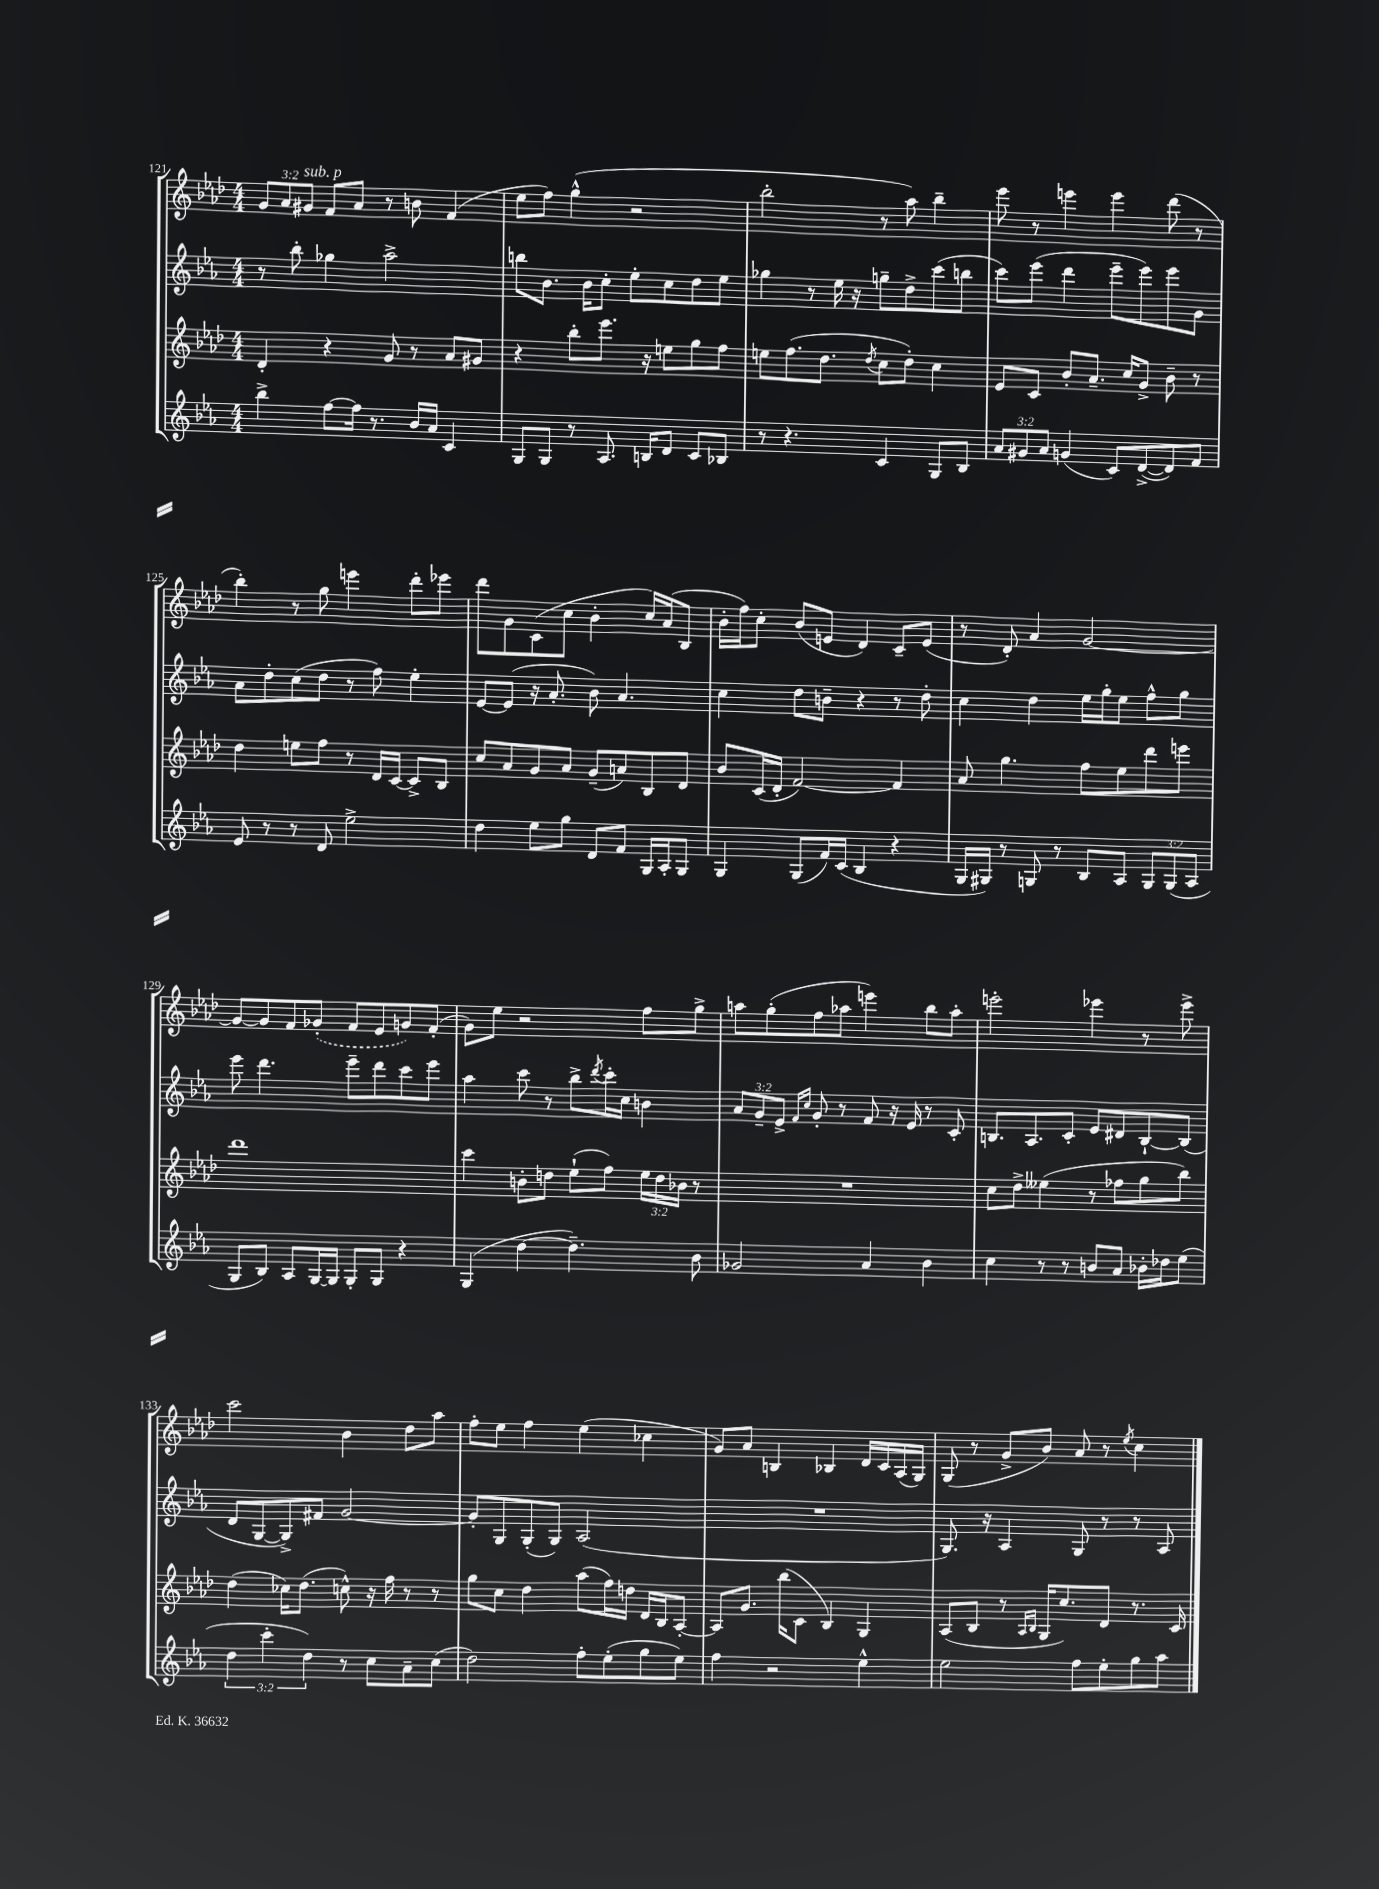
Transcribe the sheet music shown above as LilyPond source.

<<
\new StaffGroup <<
\new Staff = "s0" {
    \clef treble \key aes \major \numericTimeSignature \time 4/4 \override Staff.TupletNumber.text = #tuplet-number::calc-fraction-text
    \tuplet 3/2 { g'8 aes'8 gis'8^\markup { \italic "sub. p" } } f'8 aes'8 r8 b'8 f'4( |
    ees''8 f''8) g''4-^( r2 |
    bes''2-. r8 aes''8) bes''4-- |
    ees'''8 r8 e'''4 e'''4 des'''8( r8 |
    bes''4-.) r8 g''8 e'''4 des'''8-. ees'''8 |
    des'''8 g'8 c'8( c''8 bes'4-. c''16) aes'16( bes8 |
    bes'16-. f''16) c''8-. bes'8( e'8 des'4) c'8-- e'8( |
    r8 des'8-.) aes'4 g'2~ |
    g'8~ g'8 f'8 \once \slurDashed ges'8-.( f'8 ees'8 g'8) f'8-.( |
    g'8) ees''8 r2 f''8 g''8-> |
    a''8 g''8-.( f''8 aes''8 e'''4) bes''8 aes''8-. |
    e'''2-. ees'''4 r8 ees'''8-> |
    c'''2 bes'4 des''8 aes''8 |
    f''8-. ees''8 f''4 ees''4( ces''4 |
    g'8) aes'8 b4 bes4 des'16 c'16 aes16( g16) |
    g8( r8 g'8-> bes'8) aes'8 r8 \acciaccatura { ees''8 } c''4 \bar "|." |
}
\new Staff = "s1" {
    \clef treble \key ees \major \numericTimeSignature \time 4/4 \override Staff.TupletNumber.text = #tuplet-number::calc-fraction-text
    r8 bes''8-. ges''4 aes''2-> |
    b''8 bes'8. bes'16 c''8-. ees''8-. c''8 d''8 ees''8 |
    ges''4 r8 ees''16 r16 g''8-- d''8-> c'''8( b''8 |
    c'''8) ees'''8( d'''4 ees'''8-- ees'''8) ees'''8 g'8 |
    aes'8 d''8-. c''8( d''8 r8 f''8) ees''4-. |
    ees'8~ ees'8( r16 aes'8.-. bes'8) aes'4. |
    c''4 d''8 b'8-- r4 r8 d''8-. |
    c''4 d''4 ees''16 g''16-. ees''8 f''8-^ g''8 |
    ees'''8 d'''4. ees'''8-- d'''8 c'''8 ees'''8 |
    aes''4 c'''8 r8 bes''8-> \acciaccatura { d'''8 } c'''16-. c''16 b'4 |
    \tuplet 3/2 { aes'8 g'8-- ees'8-> } \grace { f'16 c''16 } g'8-. r8 f'8 r16 ees'16 r8 c'8-. |
    b8. aes8. c'8-. ees'8 dis'8 b8~-! b8( |
    d'8 g8~ g8->) fis'8 g'2~ |
    g'8-. g8 g8-.( g8) aes2( |
    R1 |
    g8.) r16 aes4 g8 r8 r8 aes8 \bar "|." |
}
\new Staff = "s2" {
    \clef treble \key aes \major \numericTimeSignature \time 4/4 \override Staff.TupletNumber.text = #tuplet-number::calc-fraction-text
    des'4-. r4 g'8 r8 aes'8 gis'8 |
    r4 bes''8-. ees'''8. r16 e''8 g''8 f''8 |
    e''8 f''8.( des''8. \acciaccatura { des''8 } c''8 des''8-.) c''4 |
    ees'8 c'8 bes'8-. aes'8.-- c''16 g'8-> bes'8-- r8 |
    des''4 e''8 f''8 r8 des'16 c'16~ c'8-> bes8 |
    c''8 aes'8 g'8 aes'8 g'8--( a'8) bes8 des'8 |
    bes'8 c'16( des'16-. f'2~) f'4 |
    aes'8 g''4. f''8 ees''8 des'''8 e'''8 |
    des'''1 |
    c'''4 b'8-. d''8 ees''8-!( f''8) \tuplet 3/2 { ees''16 d''16 bes'16 } r8 |
    R1 |
    c''8 des''8-> eeses''4( r8 fes''8 g''8 bes''8) |
    des''4( ces''16) des''8.( c''8-^) r16 f''16 r8 r8 |
    g''8 c''8 des''4 aes''8( f''16) d''16 des'16 bes16 aes8~-. |
    aes8 g'8. bes''16( c'8 bes4) g4 |
    aes8( bes8 r8 \grace { aes16 bes16 } g16 c''8.) des'8 r8. c'16 \bar "|." |
}
\new Staff = "s3" {
    \clef treble \key ees \major \numericTimeSignature \time 4/4 \override Staff.TupletNumber.text = #tuplet-number::calc-fraction-text
    bes''4-> f''8~ f''16 r8. bes'16 aes'16 c'4 |
    g8 g8 r8 aes8. b16 d'8 c'8 bes8 |
    r8 r4. c'4 g8 bes8 |
    \tuplet 3/2 { aes'8 gis'8 aes'8 } g'4( c'8) d'8~->( d'8) f'8 |
    ees'8 r8 r8 d'8 ees''2-> |
    d''4 ees''8 g''8 d'8 f'8 g16 aes16-. g8 |
    g4 g8( f'16) c'16( bes4 r4 |
    g16 gis16) r8 g8 r8 bes8 aes8 \tuplet 3/2 { g8 g8( aes8 } |
    g8 bes8) aes8 g16~ g16 g8-. g8 r4 |
    g4( d''4~ d''4.--) bes'8 |
    ges'2 aes'4 bes'4 |
    c''4 r8 r8 b'8 aes'8 bes'16-. des''16 ees''8( |
    \tuplet 3/2 { d''4 c'''4-. d''4) } r8 c''8 aes'8-- c''8( |
    d''2) f''8-. ees''8-.( g''8 ees''8) |
    f''4 r2 ees''4-^ |
    ees''2 f''8 ees''8-. g''8 aes''8 \bar "|." |
}
>>
>>
\layout { \context { \Score currentBarNumber = #121 } }
